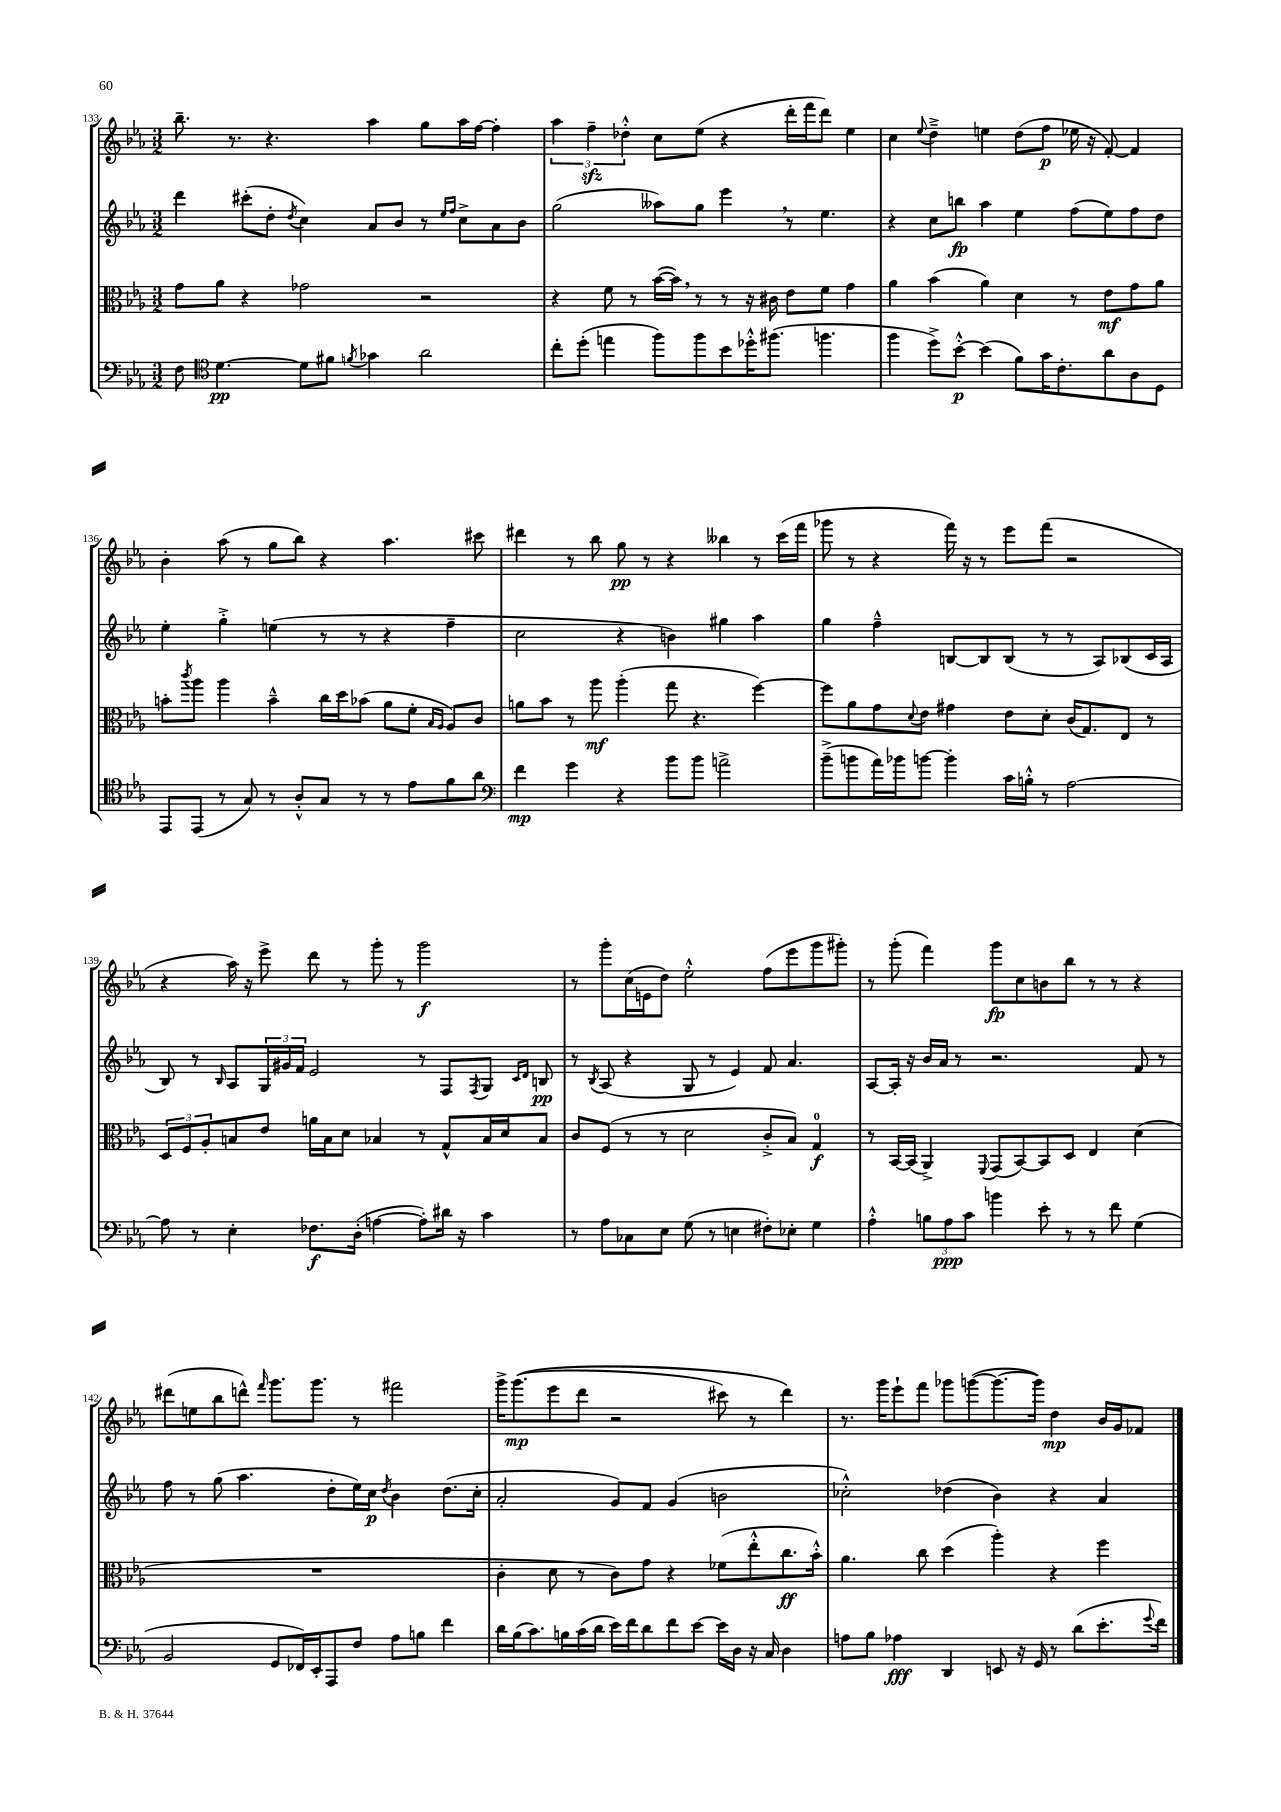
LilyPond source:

<<
\new StaffGroup <<
\new Staff = "s0" {
    \clef treble \key ees \major \numericTimeSignature \time 3/2
    bes''8.-- r8. r4. aes''4 g''8 aes''16 f''16~ f''4-. |
    \tuplet 3/2 { aes''4 f''4--\sfz des''4-.-^ } c''8 ees''8( r4 d'''16-. f'''16 d'''8) ees''4 |
    c''4 \appoggiatura { ees''8 } d''4---> e''4 d''8( f''8\p ees''16 r16 f'8~-.) f'4 |
    bes'4-. aes''8( r8 g''8 bes''8) r4 aes''4. cis'''8 |
    dis'''4 r8 bes''8 g''8\pp r8 r4 beses''4 r8 c'''16( f'''16 |
    ges'''8 r8 r4 f'''16) r16 r8 ees'''8 f'''8( r2 |
    r4 aes''16) r16 ees'''8-> d'''8 r8 g'''8-. r8 g'''2\f |
    r8 g'''8-. c''16( e'16 d''8) ees''2-.-^ f''8( ees'''8 g'''8 gis'''8-.) |
    r8 g'''8-.( f'''4) g'''8\fp c''8 b'8 bes''8 r8 r8 r4 |
    dis'''8( e''8 bes''8 d'''8-^) \grace { f'''16 } g'''8. g'''8. r8 fis'''2 |
    g'''16-> g'''8.\mp(\( ees'''8 d'''8 r2 cis'''8) r8 d'''4\) |
    r8. g'''16 ees'''8-! f'''8 ges'''8 g'''8~( g'''8.~ g'''16) d''4\mp bes'16 g'16 fes'8 \bar "|." |
}
\new Staff = "s1" {
    \clef treble \key ees \major \numericTimeSignature \time 3/2
    d'''4 cis'''8-.( d''8-. \acciaccatura { d''8 } c''4) aes'8 bes'8 r8 \grace { ees''16 f''16 } c''8-> aes'8 bes'8 |
    g''2( aeses''8) g''8 ees'''4 \breathe r8 ees''4. |
    r4 c''8 b''8\fp aes''4 ees''4 f''8( ees''8) f''8 d''8 |
    ees''4-. g''4-.-> e''4( r8 r8 r4 f''4-- |
    c''2 r4 b'4) gis''4 aes''4 |
    g''4 f''4---^ b8~ b8 b8( r8 r8 aes8) bes8( c'16 aes16 |
    bes8) r8 \grace { bes16 } aes8 \tuplet 3/2 { g16 gis'16 f'16 } ees'2 r8 f8 \acciaccatura { f8 } g8 \grace { c'16 d'16 } b8\pp |
    r8 \acciaccatura { bes8 } aes8( r4 g8 r8 ees'4) f'8 aes'4. |
    aes8~ aes16-. r16 bes'16 aes'16 r8 r2. f'8 r8 |
    f''8 r8 g''8( aes''4. d''8-. ees''16) c''16\p \acciaccatura { d''8 } bes'4 d''8.( c''16-. |
    aes'2-. g'8) f'8 g'4( b'2 |
    ces''2-.-^) des''4( bes'4) r4 aes'4 \bar "|." |
}
\new Staff = "s2" {
    \clef alto \key ees \major \numericTimeSignature \time 3/2
    g'8 aes'8 r4 ges'2 r2 |
    r4 f'8 r8 bes'16~( bes'16) \breathe r8 r8 r16 cis'16 ees'8 f'8 g'4 |
    aes'4 bes'4( aes'4) d'4 r8 ees'8\mf g'8 aes'8 |
    b'8-. \acciaccatura { c'''8 } aes''8 aes''4 b'4---^ c''16 d''16 bes'8( aes'8 f'8-. \grace { bes16 aes16 } aes8) c'8 |
    a'8 bes'8 r8 aes''8\mf aes''4-.( g''8 r4. f''4~) |
    f''8 aes'8 g'8 \appoggiatura { d'8 } ees'8 gis'4 ees'8 d'8-. c'16( g8.) ees8 r8 |
    \tuplet 3/2 { d8 f8 aes8-. } b8 ees'8 a'16 b16 d'8 bes4 r8 g8-^ bes16 d'16 bes8 |
    c'8 f8( r8 r8 d'2 c'8-.-> bes8) g4-0\f |
    r8 bes,16~ bes,16( aes,4->) \appoggiatura { f,8 } g,8( bes,8~) bes,8 d8 ees4 d'4( |
    R1. |
    c'4-. d'8 r8 c'8) g'8 r4 fes'8( ees''8-.-^ c''8.\ff bes'16-.-^) |
    aes'4. c''8 d''4( aes''4-.) r4 f''4 \bar "|." |
}
\new Staff = "s3" {
    \clef bass \key ees \major \numericTimeSignature \time 3/2
    f8 \clef tenor d'4.~\pp d'8 fis'8 \acciaccatura { f'8 } ges'4 aes'2 |
    c''8-. d''8-.( e''4 f''8) f''8 bes'8 des''16-.-^ fis''8.( f''4. |
    f''4 d''8->) bes'8~-.-^\p bes'4( f'8) g'16 c'8.-. aes'8 aes8 d8 |
    ees,8 ees,8( r8 g8) r8 aes8-.-^ g8 r8 r8 ees'8 f'8 aes'8 |
    \clef bass f'4\mp g'4 r4 bes'8 bes'8 a'2-> |
    bes'8--->( b'8 aes'16) bes'16 b'8~ b'4-. c'16 b16-.-^ r8 aes2~ |
    aes8 r8 ees4-. fes8.\f d16-.( a4~ a8-.) dis'16 r16 c'4 |
    r8 aes8 ces8 ees8 g8( r8 e4 fis8-.) ees8-. g4 |
    aes4-.-^ \tuplet 3/2 { b8 aes8\ppp c'8 } b'4 ees'8-. r8 r8 f'8 g4( |
    bes,2 g,8 fes,16) ees,16-. aes,,8 f8 aes8 b8 f'4 |
    d'16 bes16( c'8.) b16 c'16( d'16 ees'16) f'16 d'8 f'8 ees'8~ ees'16 d16 r16 c16 d4 |
    a8 bes8 aes4\fff d,4 e,8 r16 g,16 r8 d'8( ees'8.-. \appoggiatura { g'8 } f'16) \bar "|." |
}
>>
>>
\layout { \context { \Score currentBarNumber = #133 } }
